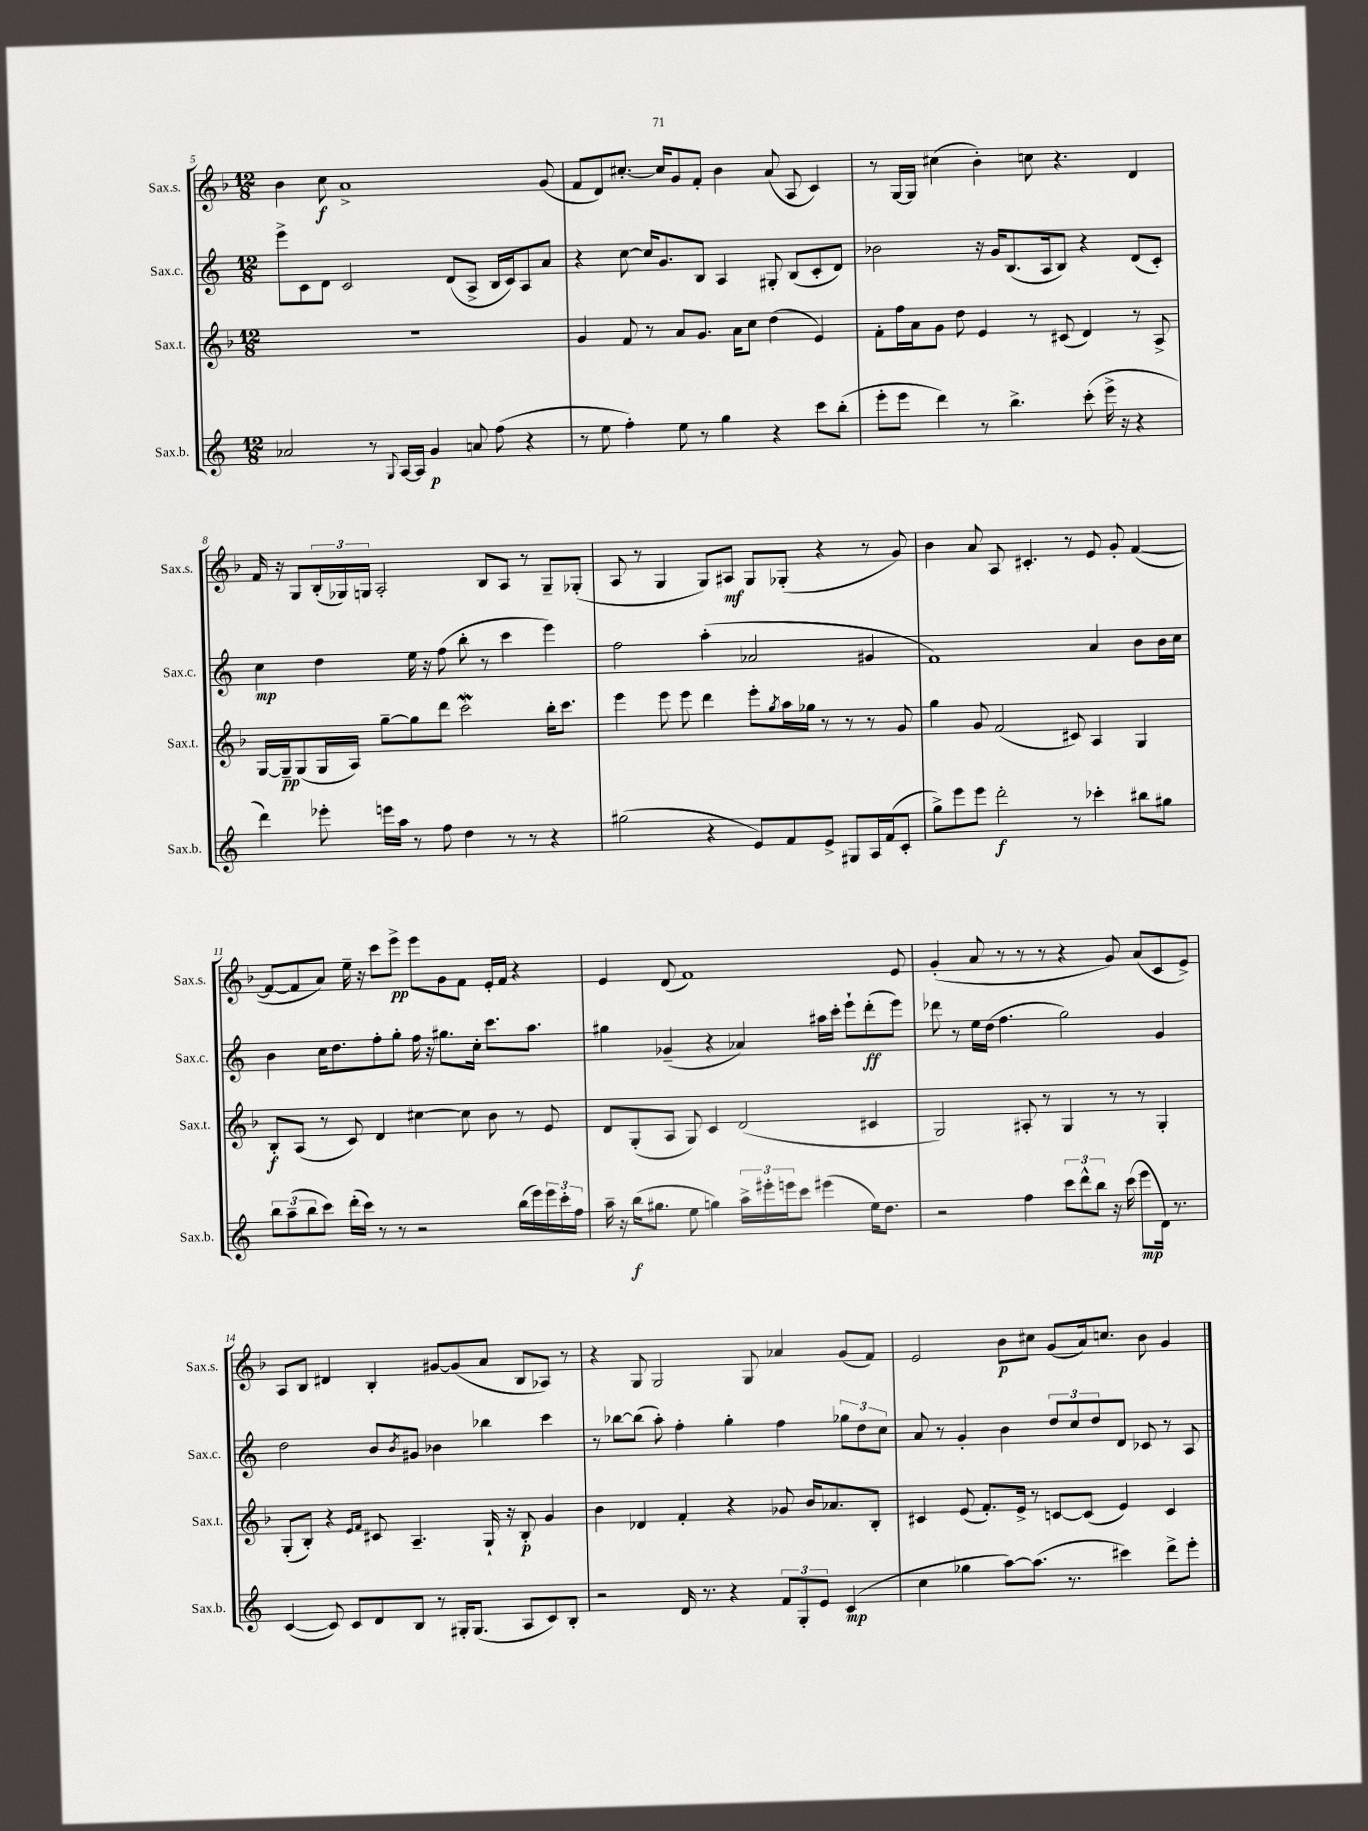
<<
\new StaffGroup <<
\new Staff = "s0" \with { instrumentName = "Sax.s." shortInstrumentName = "Sax.s." } {
    \clef treble \key f \major \numericTimeSignature \time 12/8
    bes'4 c''8\f a'1-> g'8( |
    f'8 d'8) cis''8.~-. cis''16 g'8 f'8-. bes'4 a'8( a8 c'4) |
    r8 g16~ g16 cis''4( bes'4-.) c''8 r4. d'4 |
    f'16 r16 g8 \tuplet 3/2 { bes16-.( ges16) g16 } a2-. bes8 a8 r8 g8-- ges8-.( |
    a8 r8 g4 g8) ais8\mf g8 ges8-.( r4 r8 g'8) |
    bes'4 a'8 a8 cis'4.-. r8 e'8 g'8-. f'4~( |
    f'8~ f'8 a'8) e''16-- r16 c'''8 e'''8->\pp e'''8 g'8 f'8 e'16-. f'16 r4 |
    e'4 d'8( f'1) e'8 |
    g'4-.( a'8 r8 r8 r8 r4 g'8) a'8( c'8 e'8->) |
    a8 bes8 dis'4 bes4-. gis'8~ gis'8( a'8 bes8 aes8) r8 |
    r4 g8 g2 g8 aes'4 g'8( f'8) |
    e'2 bes'8\p cis''8 g'8( a'16) c''8. bes'8 g'4 \bar "|." |
}
\new Staff = "s1" \with { instrumentName = "Sax.c." shortInstrumentName = "Sax.c." } {
    \clef treble \key c \major \numericTimeSignature \time 12/8
    e'''8-> c'8 d'8 c'2 d'8( a8-> b16 c'16) a8 a'8 |
    r4 c''8~ c''16 g'8. b8 a4 gis8-. b8( c'8-. d'8) |
    bes'2 r16 g'16 b8.( a16 b8) r4 d'8( c'8-.) |
    c''4\mp d''4 e''16 r16 f''8( b''8-. r8 c'''4 e'''4) |
    f''2 a''4-.( aes'2 gis'4 |
    f'1) a'4 b'8 b'16 c''16 |
    b'4 c''16 d''8. f''8-. g''8-. f''16 r16 gis''8. c''16-. c'''8. a''8. |
    gis''4 ges'4--( r4 aes'4) ais''16 c'''16-. e'''8-! d'''8-.\ff( e'''8) |
    des'''8 r8 e''16 d''16( f''4. g''2) g'4 |
    d''2 b'8 \acciaccatura { b'8 } gis'8 bes'4 bes''4 c'''4 |
    r8 bes''8~ bes''8( a''8-.) f''4-. g''4-. f''4 \tuplet 3/2 { ges''8 d''8 c''8 } |
    a'8 r8 g'4-. b'4 \tuplet 3/2 { d''8 c''8 d''8 } d'8 ces'8 r8 a8 \bar "|." |
}
\new Staff = "s2" \with { instrumentName = "Sax.t." shortInstrumentName = "Sax.t." } {
    \clef treble \key f \major \numericTimeSignature \time 12/8
    R1. |
    g'4 f'8 r8 a'8 g'8. a'16 c''8 d''4( e'4) |
    f'8-. f''16 a'16 g'8 d''8 e'4 r8 cis'8( d'4) r8 a8-> |
    g16~ g16--\pp g8( g16 a16) g''8~-- g''8 d'''8 c'''2\mordent bes''16-. c'''8. |
    e'''4 e'''8 e'''8 d'''4 e'''8-. \acciaccatura { g''8 } a''16 ges''16 r8 r8 r8 g'8 |
    g''4 g'8 f'2( cis'8) a4 g4 |
    bes8-.\f a8( r8 c'8) d'4 cis''4~ cis''8 bes'8 r8 e'8 |
    d'8 g8-.( a8 g8) c'4 d'2( cis'4 |
    g2) ais8-. r8 g4 r8 r8 g4-. |
    g8-.( bes8-.) r4 \grace { e'16 f'16 } cis'8 a4.-- g16-! r16 bes8-.\p g'4 |
    bes'4 des'4 f'4-. r4 ges'8 bes'16 aes'8. bes8-. |
    cis'4 e'8( f'8.-.) e'16-> r8 c'8~ c'8( e'4) c'4 \bar "|." |
}
\new Staff = "s3" \with { instrumentName = "Sax.b." shortInstrumentName = "Sax.b." } {
    \clef treble \key c \major \numericTimeSignature \time 12/8
    aes'2 r8 \appoggiatura { g8 } a16~ a16 g'4\p a'8 f''8( r4 |
    r8 e''8 f''4-.) e''8 r8 g''4 r4 c'''8 b''8-.( |
    e'''8-. e'''8 d'''4) r8 b''4.-> c'''8-.( e'''16-> r16 r4 |
    d'''4) ees'''8-. e'''16 a''16 r8 f''8 d''4 r8 r8 r4 |
    gis''2( r4 e'8) f'8 e'8-> gis8 a16 f'16( c'8-. |
    g''8->) e'''8 e'''8 d'''2-.\f r8 ces'''4-. bis''8 gis''8 |
    \tuplet 3/2 { b''8 a''8--( b''8 } c'''8) d'''16-.( c'''16) r8 r8 r2 b''16( e'''16) \tuplet 3/2 { e'''16 c'''16-. f''16 } |
    a''16-- r16 b''16\f( gis''8. e''8 g''4) \tuplet 3/2 { a''16-> eis'''16-. e'''16 } c'''8 eis'''4( e''16) d''8. |
    r2 f''4 \tuplet 3/2 { c'''8 d'''8-^ b''8 } r16 c'''16( e'''8\mp d'16) r8. |
    c'4~( c'8) c'8 d'8 b8 r8 gis16-. gis8.( a8 c'8) b8-. |
    r2 d'16 r8. r4 \tuplet 3/2 { f'8 g8-. e'8 } c'4\mp( |
    c''4 ges''4 a''8~) a''8.( r8. cis'''4) d'''8-> e'''8-. \bar "|." |
}
>>
>>
\layout { \context { \Score currentBarNumber = #5 } }
